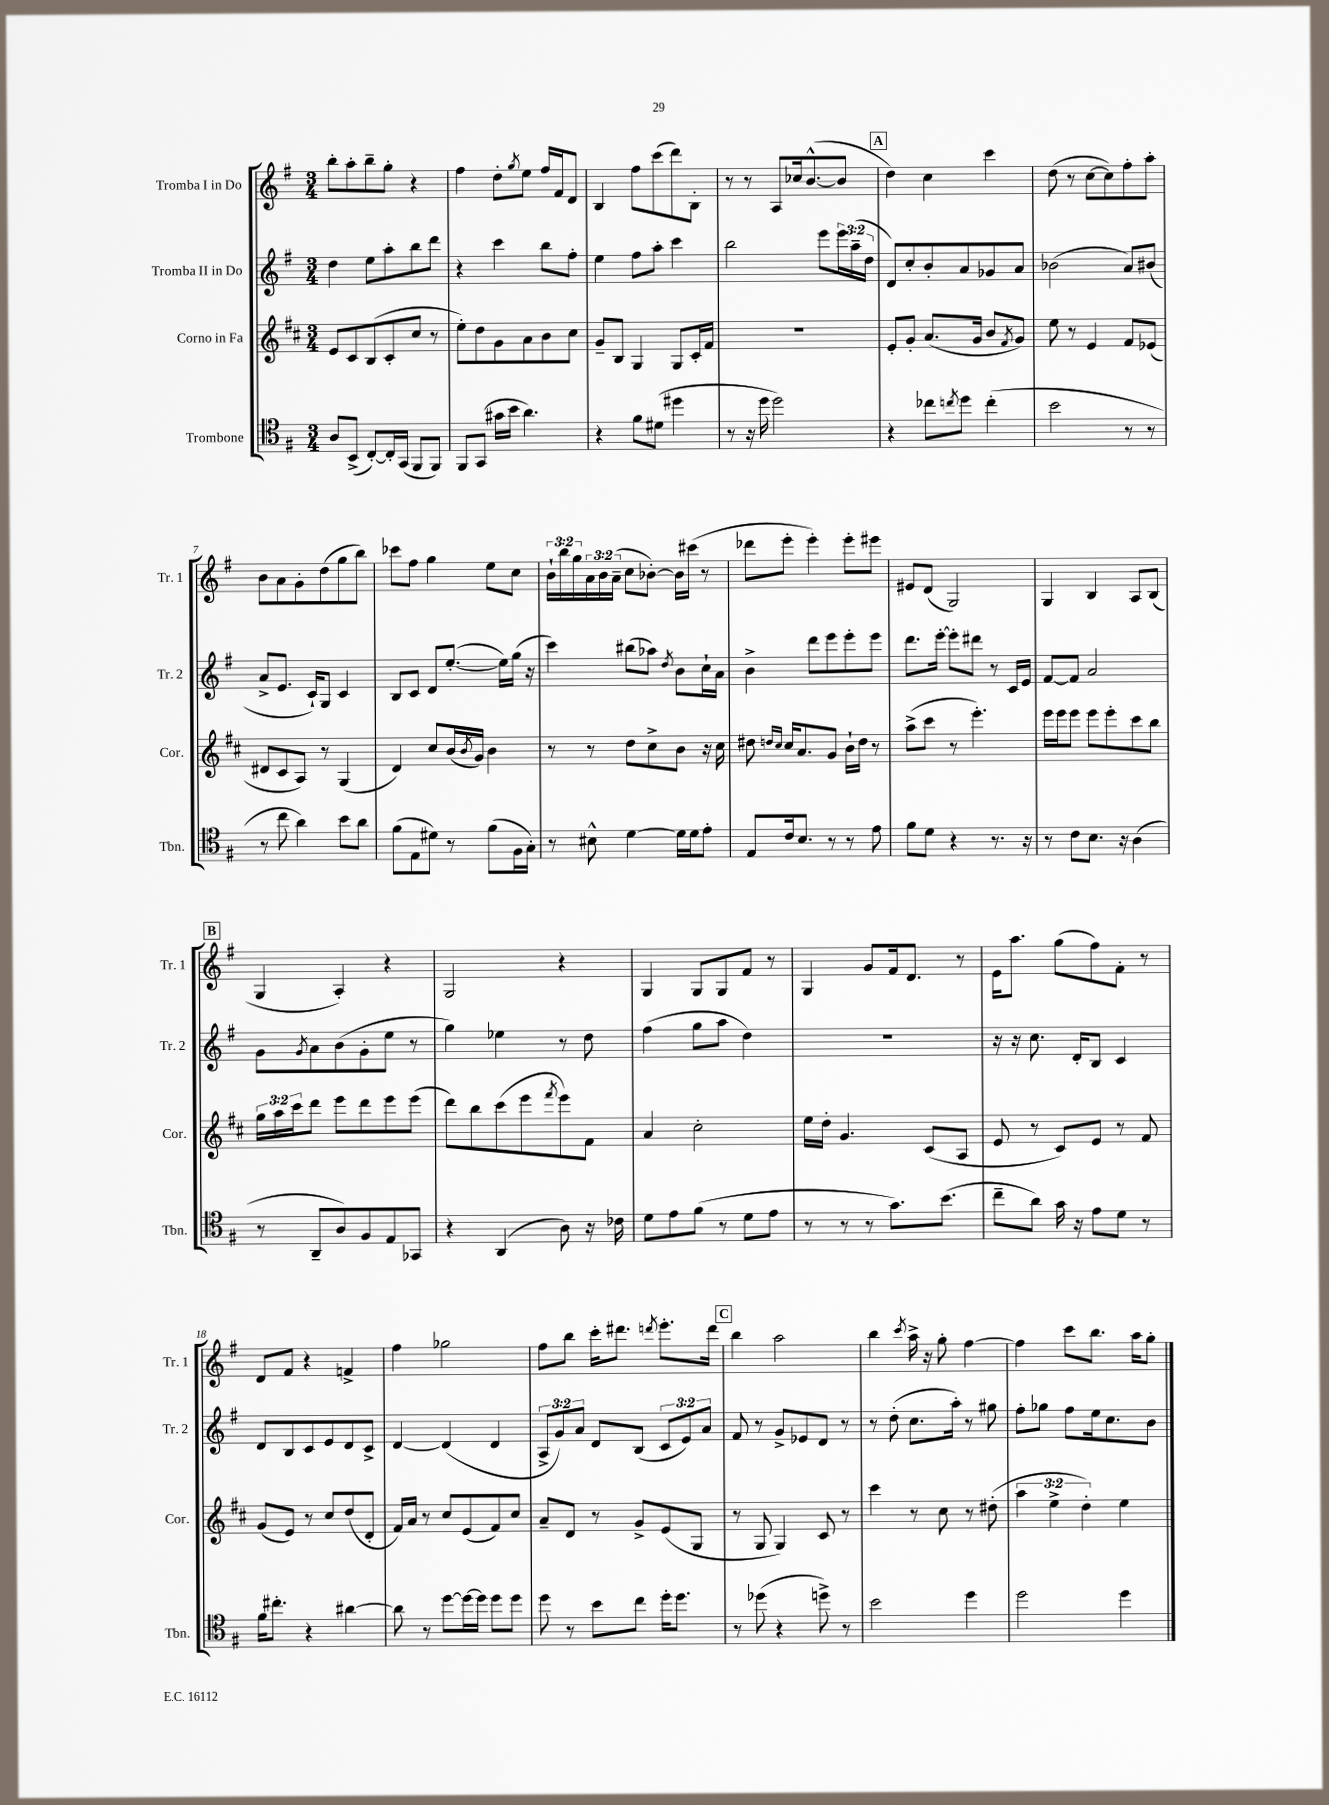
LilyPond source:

<<
\new StaffGroup <<
\new Staff = "s0" \with { instrumentName = "Tromba I in Do" shortInstrumentName = "Tr. 1" } {
    \clef treble \key g \major \numericTimeSignature \time 3/4 \override Staff.TupletNumber.text = #tuplet-number::calc-fraction-text
    b''8-. a''8-. b''8-- g''8-. r4 |
    fis''4 d''8-. \acciaccatura { g''8 } e''8 fis''16 fis'16 d'8 |
    b4 fis''8 c'''8( d'''8) b8-. |
    r8 r8 a8 ces''16 b'8.~-^( b'8 |
    \mark \markup { \box "A" } d''4) c''4 c'''4 |
    d''8( r8 c''8~ c''8) fis''8-. a''8-. |
    b'8 a'8 g'8-. d''8( g''8 b''8) |
    ces'''8 fis''8 g''4 e''8 c''8 |
    \tuplet 3/2 { b'16-! b''16 g''16 } \tuplet 3/2 { a'16 b'16 a'16--( } c''8 bes'8~-.) bes'16 cis'''16( r8 |
    des'''8 e'''8-. e'''4-.) e'''8-. eis'''8 |
    eis'8 d'8( g2) |
    g4 b4 a8 b8( |
    \mark \markup { \box "B" } g4 a4-.) r4 |
    g2 r4 |
    g4 g8 g8 fis'8 r8 |
    g4 g'8 fis'16 d'8. r8 |
    e'16 a''8. g''8( fis''8) fis'8-. r8 |
    d'8 fis'8 r4 f'4-> |
    fis''4 ges''2 |
    fis''8 b''8 c'''16-. dis'''8. \acciaccatura { d'''8 } e'''8.-. d'''16 |
    \mark \markup { \box "C" } b''4 a''2 |
    b''4 \acciaccatura { c'''8 } a''16-> r16 g''8-. fis''4~ |
    fis''4 c'''8 b''8. a''16 g''8-. \bar "|." |
}
\new Staff = "s1" \with { instrumentName = "Tromba II in Do" shortInstrumentName = "Tr. 2" } {
    \clef treble \key g \major \numericTimeSignature \time 3/4 \override Staff.TupletNumber.text = #tuplet-number::calc-fraction-text
    d''4 e''8 a''8-. b''8 d'''8 |
    r4 c'''4 b''8 fis''8-. |
    e''4 fis''8 a''8-. c'''4 |
    b''2 e'''8 \tuplet 3/2 { e'''16 a''16--( d''16 } |
    \mark \markup { \box "A" } d'8) c''8-. b'8-. a'8 ges'8 a'8 |
    bes'2( a'8) bis'8( |
    a'8-> e'8. c'16-!) g8 c'4 |
    b8 c'8 d'8 e''8.~-.( e''16) g''16( r16 |
    c'''4) bis''8( aes''8) \acciaccatura { d''8 } b'8 c''16-! a'16 |
    b'4-> d'''8 e'''8 e'''8-. e'''8 |
    d'''8. e'''16~-. e'''8-. dis'''8 r8 c'16 e'16 |
    fis'8~ fis'8 a'2 |
    \mark \markup { \box "B" } g'8 \acciaccatura { g'8 } a'8 b'8( g'8-. e''8 r8 |
    g''4) ees''4 r8 d''8 |
    fis''4( g''8 a''8 d''4) |
    R2. |
    r16 r16 c''8. d'16-. b8 c'4 |
    d'8 b8 c'8 e'8 d'8 c'8-> |
    d'4~ d'4( d'4 |
    \tuplet 3/2 { a8-> g'8) a'8 } d'8 b8( \tuplet 3/2 { c'8 e'8) a'8 } |
    \mark \markup { \box "C" } fis'8 r8 g'8-> ees'8 d'8 r8 |
    r8 d''8-.( c''8. a''16-.) r8 gis''8 |
    fis''8-. ges''8 fis''8 e''16 c''8. b'8 \bar "|." |
}
\new Staff = "s2" \with { instrumentName = "Corno in Fa" shortInstrumentName = "Cor." } {
    \clef treble \key d \major \numericTimeSignature \time 3/4 \override Staff.TupletNumber.text = #tuplet-number::calc-fraction-text
    e'8 cis'8 b8( cis'8-. cis''8 r8 |
    e''8-.) d''8 g'8 a'8 b'8 cis''8 |
    g'8-- b8 g4 g8 cis'16-. fis'16 |
    R2. |
    \mark \markup { \box "A" } e'8-. g'8-. a'8.( g'16 b'8 \acciaccatura { fis'8 } g'8) |
    e''8 r8 e'4 fis'8 ees'8( |
    dis'8 cis'8 a8) r8 g4( |
    d'4) cis''8 b'16( \acciaccatura { b'8 } g'16) b'4 |
    r8 r8 d''8 cis''8-> b'8 r16 cis''16 |
    dis''8 \grace { d''16 cis''16 } cis''16 a'8. g'8 b'16-! d''16 r8 |
    a''8->( cis'''8 r8 e'''4.-.) |
    e'''16 e'''16 e'''8 e'''8 e'''8-. cis'''8 b''8 |
    \mark \markup { \box "B" } \tuplet 3/2 { g''16 a''16 cis'''16 } d'''8 e'''8 d'''8 e'''8 e'''8( |
    d'''8) b''8 cis'''8( e'''8 \acciaccatura { fis'''8 } e'''8) fis'8 |
    a'4 cis''2-. |
    e''16 d''16-. g'4. cis'8( a8 |
    e'8 r8 cis'8) e'8 r8 fis'8 |
    g'8( e'8) r8 cis''8 d''8( d'8-. |
    fis'16) a'16 r8 cis''8 e'8( fis'8) cis''8 |
    a'8-- d'8 r8 g'8-> e'8( g8 |
    \mark \markup { \box "C" } r8 g8 g4) cis'8 r8 |
    cis'''4 r8 cis''8 r8 dis''8-.( |
    \tuplet 3/2 { a''4 e''4-> d''4-.) } e''4 \bar "|." |
}
\new Staff = "s3" \with { instrumentName = "Trombone" shortInstrumentName = "Tbn." } {
    \clef tenor \key g \major \numericTimeSignature \time 3/4
    a8 b,8->( c8~-.) c16-. g,16( fis,8 fis,8) |
    fis,8 g,8( gis'16 b'16 a'4.) |
    r4 fis'8 dis'8( dis''4 |
    r8 r16 d''16 d''2) |
    \mark \markup { \box "A" } r4 ces''8 \acciaccatura { c''8 } d''8 c''4-.( |
    b'2 r8 r8 |
    r8 c''8 a'4) b'8 a'8 |
    fis'8( e8 dis'8) r8 fis'8( fis16 g16-.) |
    r8 bis8-^ d'4~ d'16 d'16 e'8-. |
    e8 c'16 b8. r8 r8 e'8 |
    fis'8 d'8 r4 r8. r16 |
    r8 c'8 b8. r16 a4( |
    \mark \markup { \box "B" } r8 a,8-- a8) fis8 e8 ges,8 |
    r4 a,4( a8) r16 ces'16 |
    d'8 e'8 fis'8( r8 d'8 e'8 |
    r8 r8 r8 g'8.) b'8.( |
    c''8-- a'8) g'16 r16 e'8 d'8 r8 |
    fis'16 cis''8.-. r4 ais'4~ |
    ais'8 r8 d''8~ d''16~ d''16 d''8 d''8 |
    d''8 r8 b'8 c''8 d''16-. d''8. |
    \mark \markup { \box "C" } r8 des''8( r4 d''8->) r8 |
    b'2 d''4 |
    d''2 d''4 \bar "|." |
}
>>
>>
